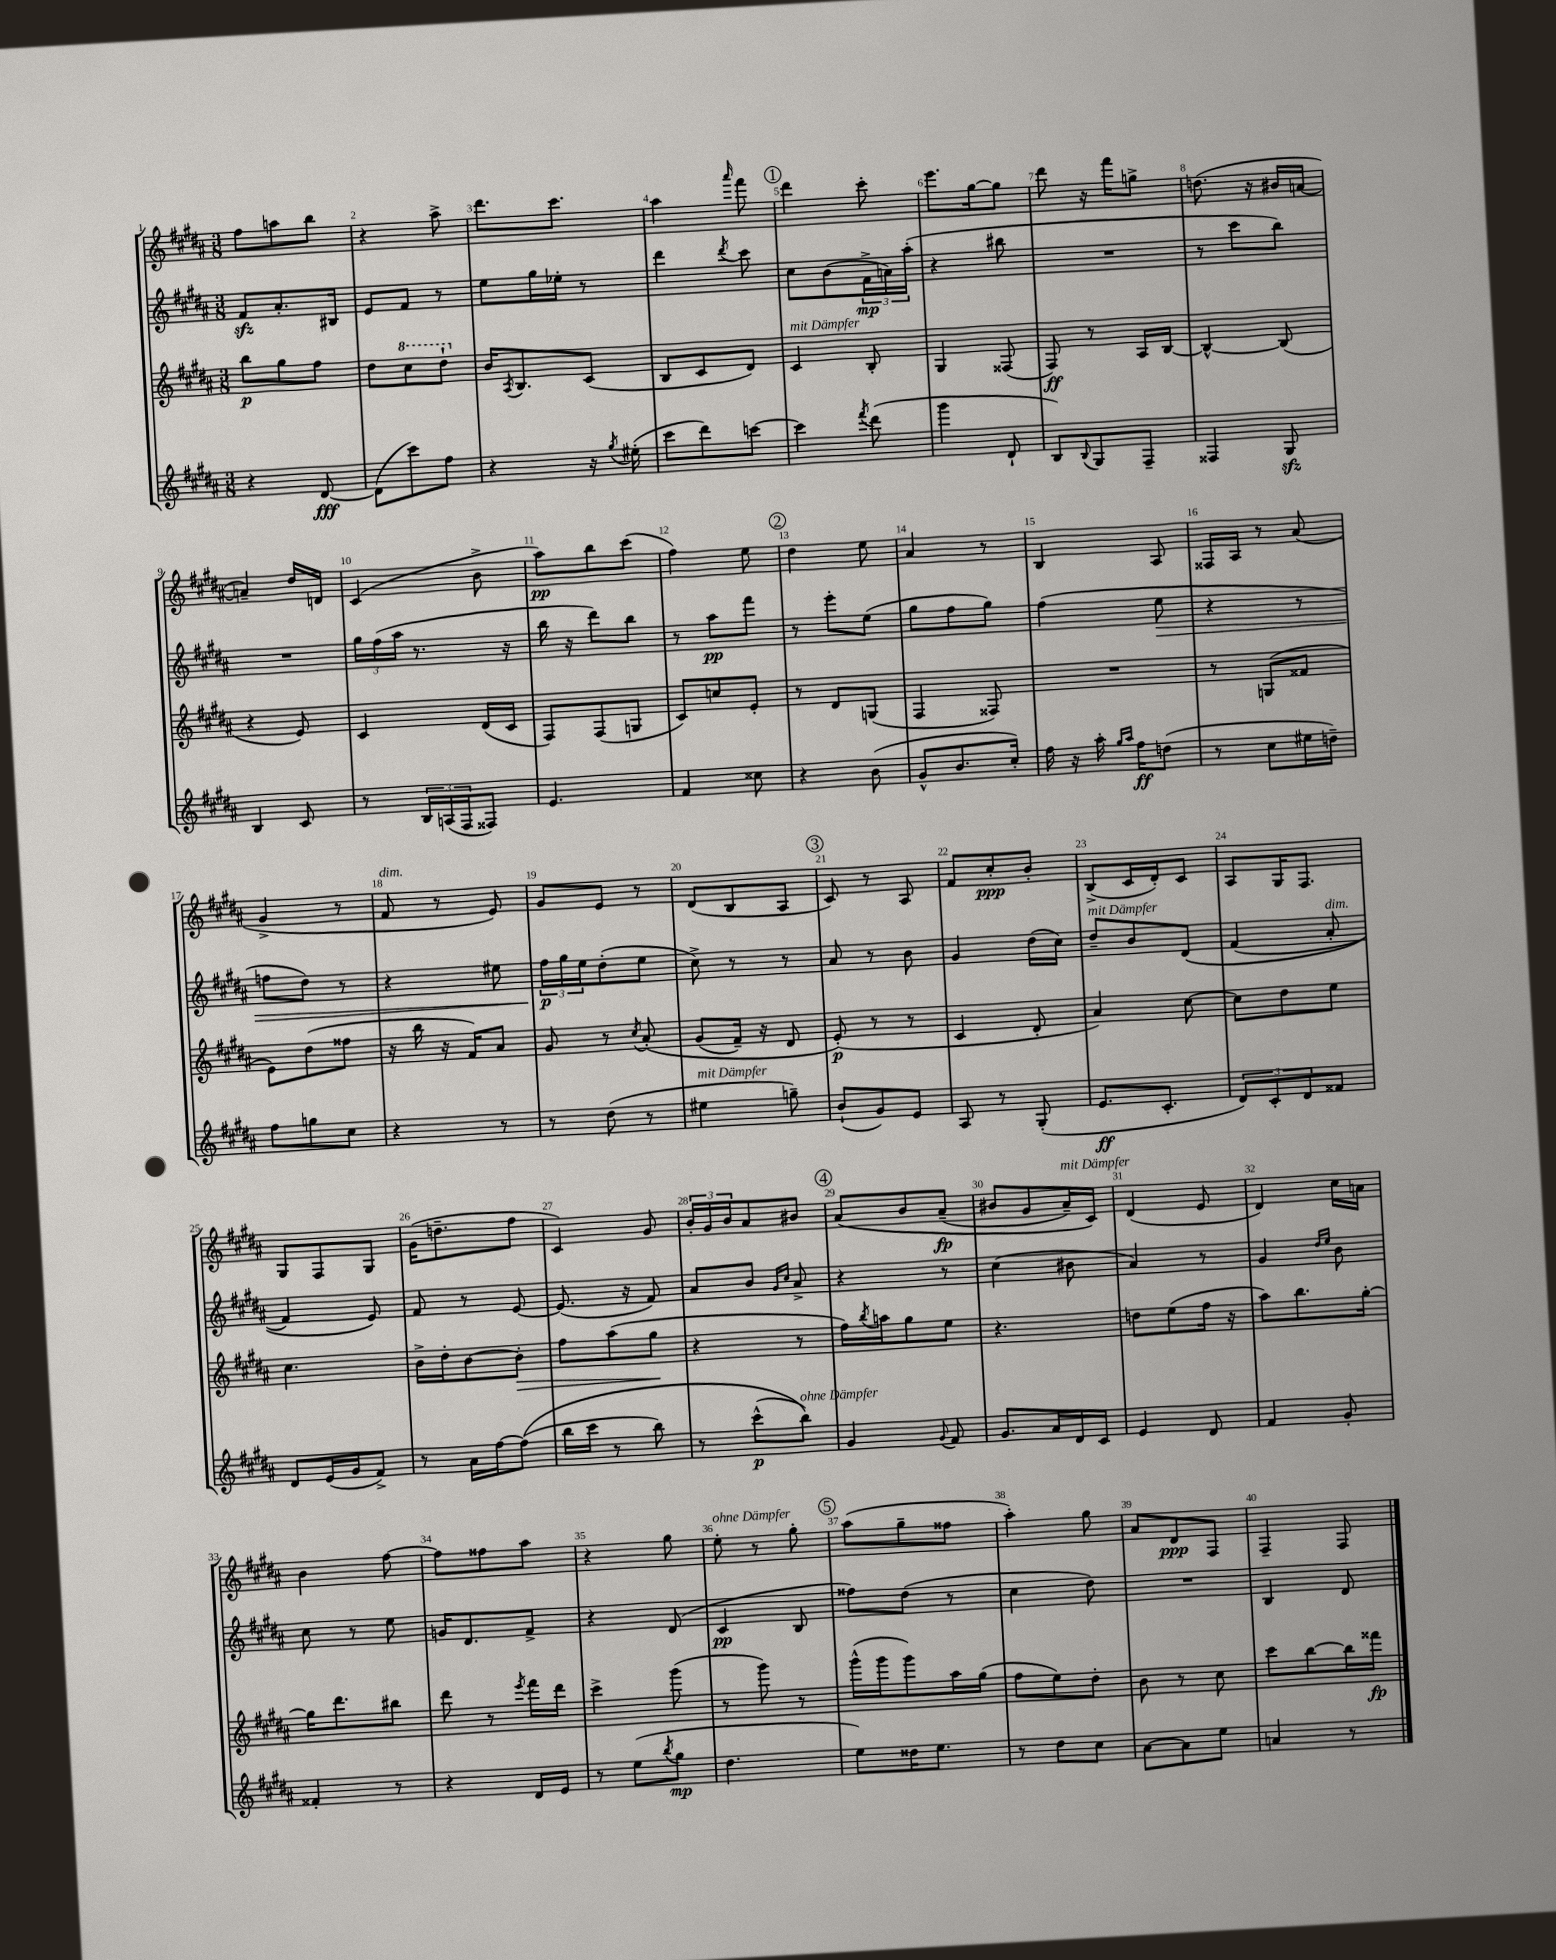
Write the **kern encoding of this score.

**kern	**kern	**kern	**kern
*staff4	*staff3	*staff2	*staff1
*clefG2	*clefG2	*clefG2	*clefG2
*k[f#c#g#d#a#]	*k[f#c#g#d#a#]	*k[f#c#g#d#a#]	*k[f#c#g#d#a#]
*M3/8	*M3/8	*M3/8	*M3/8
4r	8bb\L	8f#/L	8ff#\L
.	8gg#\	8.a#'/	8aa\
[8d#/	8ff#\J	.	8bb\J
.	.	16B#/Jk	.
=	=	=	=
(8d#\]L	8dd#\L	8e/L	4r
8ccc#\)	8ccc#\	8f#/J	.
8ff#\J	8ddd#`\J	8r	8aa#^\
=	=	=	=
4r	16b/LK	8ee\L	8.ddd#\L
.	8qA#/	.	.
.	8.B/	.	.
.	.	16gg#\L	.
.	.	16ee-'\JJ	8.ccc#\J
16r	(8c#/J	8r	.
8qgg#/	.	.	.
(16ee#'\	.	.	.
=	=	=	=
8ccc#\L	8B/L	4ddd#\	4aa#\
8ddd#\)	8c#/	.	.
.	.	8qddd#/	16qqaaa#/
[8ccc\J	8d#/J)	8ccc#\	8fff#\
=	=	=	=
4ccc\]	4c#/	8cc#\L	4ddd#\
.	.	(8b\	.
8qfff#/	.	.	.
(8ddd#\	8B'/	24f#^\L	8ccc#'\
.	.	24a\)	.
.	.	(24aa#'\JJ	.
=	=	=	=
4ggg#\	4G#/	4r	8.eee\L
.	.	.	[16gg#\k
8d#`/	(8F##/	8bb#\	8gg#\]J
=	=	=	=
8B/L)	8F#/)	4.r	8ddd#\
8qqB/	.	.	.
8G#/	8r	.	16r
.	.	.	16fff#\LK
8F#~/J	16A#/LL	.	8gg^\J
.	[16B/JJ	.	.
=	=	=	=
4F##/	4B^^/_	8r	(8.dd\
.	.	8ccc#\L	.
.	.	.	16r
8G#/	(8B/]	8bb\J)	16b#/LL
.	.	.	[16a/JJ
=	=	=	=
4B/	4r	4.r	4a~/])
8c#/	8e/)	.	16dd#/LL
.	.	.	16d/JJ
=	=	=	=
8r	4c#/	24gg#\LL	(4c#/
.	.	(24ff#\	.
.	.	24aa#\JJ	.
24B/LL	.	8.r	.
(24A/	.	.	.
24F#/J	.	.	.
8F##/J)	(16d#/LL	.	8b^\
.	16c#/JJ	16r	.
=	=	=	=
4.e/	8F#/L)	16bb\	8aa#\L)
.	.	16r	.
.	(8F#/	8ddd#\L)	8bb\
.	8G/J	8bb\J	(8ccc#\J
=	=	=	=
4f#/	8c#/L)	8r	4ff#\)
.	8cc/	8aa#\L	.
8cc##\	8e'/J	8fff#\J	8ee\
=	=	=	=
4r	8r	8r	4dd#\
.	8d#/L	8eee'\L	.
(8b\	(8G/J	(8ee\J	8ee\
=	=	=	=
8g#^^/L	4F#/	8gg#\L	4a#/
8.b/	.	8ff#\	.
.	8F##/)	8gg#\J)	8r
16cc#'/Jk)	.	.	.
=	=	=	=
16ff#\	4.r	(4ff#\	4B/
16r	.	.	.
16aa#'\	.	.	.
16qqgg#/LL	.	.	.
16qqaa#/JJ	.	.	.
16ff#\LK	.	.	.
(8dd\J	.	8ee\	8A#/
=	=	=	=
8r	8r	4r	16F##/LL
.	.	.	16A#/JJ
8cc#\L	(8G/L	.	8r
16ee#\L	8f##/J	8r	(8a#/
16dd~\JJ)	.	.	.
=	=	=	=
8ff#\L	8e\L)	8ff\L	4g#^/
8gg\	(8dd#\	8dd#\J)	.
8cc#\J	8ff##\J	8r	8r
=	=	=	=
4r	16r	4r	8f#/
.	16bb\	.	.
.	16r	.	8r
.	16f#/LK)	.	.
8r	8a#/J	8ee#\	8e/)
=	=	=	=
8r	8g#/	24ff#\LL	8g#/L
.	.	24gg#\	.
.	.	24ee\J	.
(8dd#\	8r	(8dd#'\	8e/J
.	8qcc#/	.	.
8r	&(8a#'/	8ee\J	8r
=	=	=	=
4ee#\	(8g#/L	8cc#^\)	(8d#/L
.	16f#~/Jk)	8r	8B/
.	16r	.	.
8gg~\)	8d#/	8r	8A#/J
=	=	=	=
(8b`/L	(8e'/&)	8a#/	8c#/)
8g#/)	8r	8r	8r
8e/J	8r	8b\	8A#/
=	=	=	=
8A#/	4c#/	4g#/	8f#/L
8r	.	.	8cc#'/
(8G#'/	8d#'/	(16dd#\LL	8b'/J
.	.	16cc#\JJ)	.
=	=	=	=
8.e/L	4a#/)	8dd#~/L	(8B^/L
.	.	8b/	16c#/L
8.c#'/J	.	.	16d#'/J)
.	[8cc#\	&(8d#/J	8c#/J
=	=	=	=
12d#/L)	8cc#\]L	(4f#/	8A#/L
12c#'/	.	.	.
.	8dd#\	.	16G#/K
12d#/	.	.	.
.	.	.	8.F#/J
8f##/J	8ee\J	8a#'/	.
=	=	=	=
8d#/L	4.cc#\	4f#/)	8G#/L
(16e/L	.	.	8F#/
16g#/J	.	.	.
8f#^/J)	.	8e/&)	8G#/J
=	=	=	=
8r	16b^\LL	8f#/	(16g#\LK
.	16dd#'\J	.	8.dd~\
16a#\LL	[8b\	8r	.
[16ff#\J	.	.	.
&((8ff#\]J	8b'\]J	[8e/	8ff#\J
=	=	=	=
16bb\LL	8ff#\L	(8.e/]	4c#/)
16ccc#\JJ	.	.	.
8r	(8aa#\	.	.
.	.	16r	.
8bb\)	8gg#\J	8f#/)	8g#/
=	=	=	=
8r	4r	8a#/L	24b'/LL
.	.	.	24g#/
.	.	.	24b/J
(8ccc#^^\L	.	8b/J	8a#/
.	.	16qqg#/LL	.
.	.	16qqcc#/JJ	.
8bb\J)&)	8r	8a#^/	8b#/J
=	=	=	=
4g#/	16ff#\LL)	4r	&(8a#/L
.	8qbb/	.	.
.	16aa\J	.	.
.	8gg#\	.	8b/
8qqg#/	.	.	.
8f#/	8ee\J	8r	(8a#~/J
=	=	=	=
8.g#/L	4.r	(4cc#\	8b#/L
.	.	.	8g#/
16a#/L	.	.	.
16d#/	.	8b#\	16a#~/L)
16c#/JJ	.	.	16c#/JJ&)
=	=	=	=
4e/	8dd\L	4a#/)	(4d#/
.	(8ee\	.	.
8d#/	16ff#\Jk	8r	8e/
.	16r	.	.
=	=	=	=
4f#/	8aa#\L)	4g#/	4d#/)
.	8.bb\	.	.
.	.	16qqdd#/LL	.
.	.	16qqee/JJ	.
8g#'/	.	8b\	16cc#\LL
.	[16gg#'\Jk	.	16a\JJ
=	=	=	=
4f##'/	16gg#\]LK	8cc#\	4b\
.	8.ddd#\	.	.
.	.	8r	.
8r	8bb#\J	8ee\	[8ff#\
=	=	=	=
4r	8ddd#\	16g/LK	8ff#\]L
.	.	8.d#/	.
.	8r	.	8ff##\
.	8qeee/	.	.
16d#/LL	16fff#\LL	8f#^/J	8aa#\J
16e/JJ	16ddd#\JJ	.	.
=	=	=	=
8r	4ccc#^\	4r	4r
(8ee\L	.	.	.
8qbb/	.	.	.
8gg#\J	(8ggg#\	(8d#/	8gg#\
=	=	=	=
4.dd#\	8r	4c#/	8ee'\
.	8ggg#\)	.	8r
.	8r	8B/	8gg#'\
=	=	=	=
8ee\L)	(16ggg#^^\LL	8ff##\L)	(8aa#\L
.	16ggg#\J	.	.
16dd##\K	8ggg#\)	(8dd#\J	8gg#~\
8.ee\J	.	.	.
.	16aa#\L	8r	8ff##\J
.	(16gg#\JJ	.	.
=	=	=	=
8r	8ff#\L	4cc#\	4aa#'\)
8dd#\L	8ee\)	.	.
8cc#\J	8dd#'\J	8dd#\)	8gg#\
=	=	=	=
[8a#\L	8b\	4.r	8a#/L
8a#\]	8r	.	8d#/
8ee\J	8cc#\	.	8F#/J
=	=	=	=
4a/	8ccc#\L	4B/	4F#~/
.	[8bb\	.	.
8r	16bb\]L	8d#/	8F#/
.	16fff##\JJ	.	.
==	==	==	==
*-	*-	*-	*-
